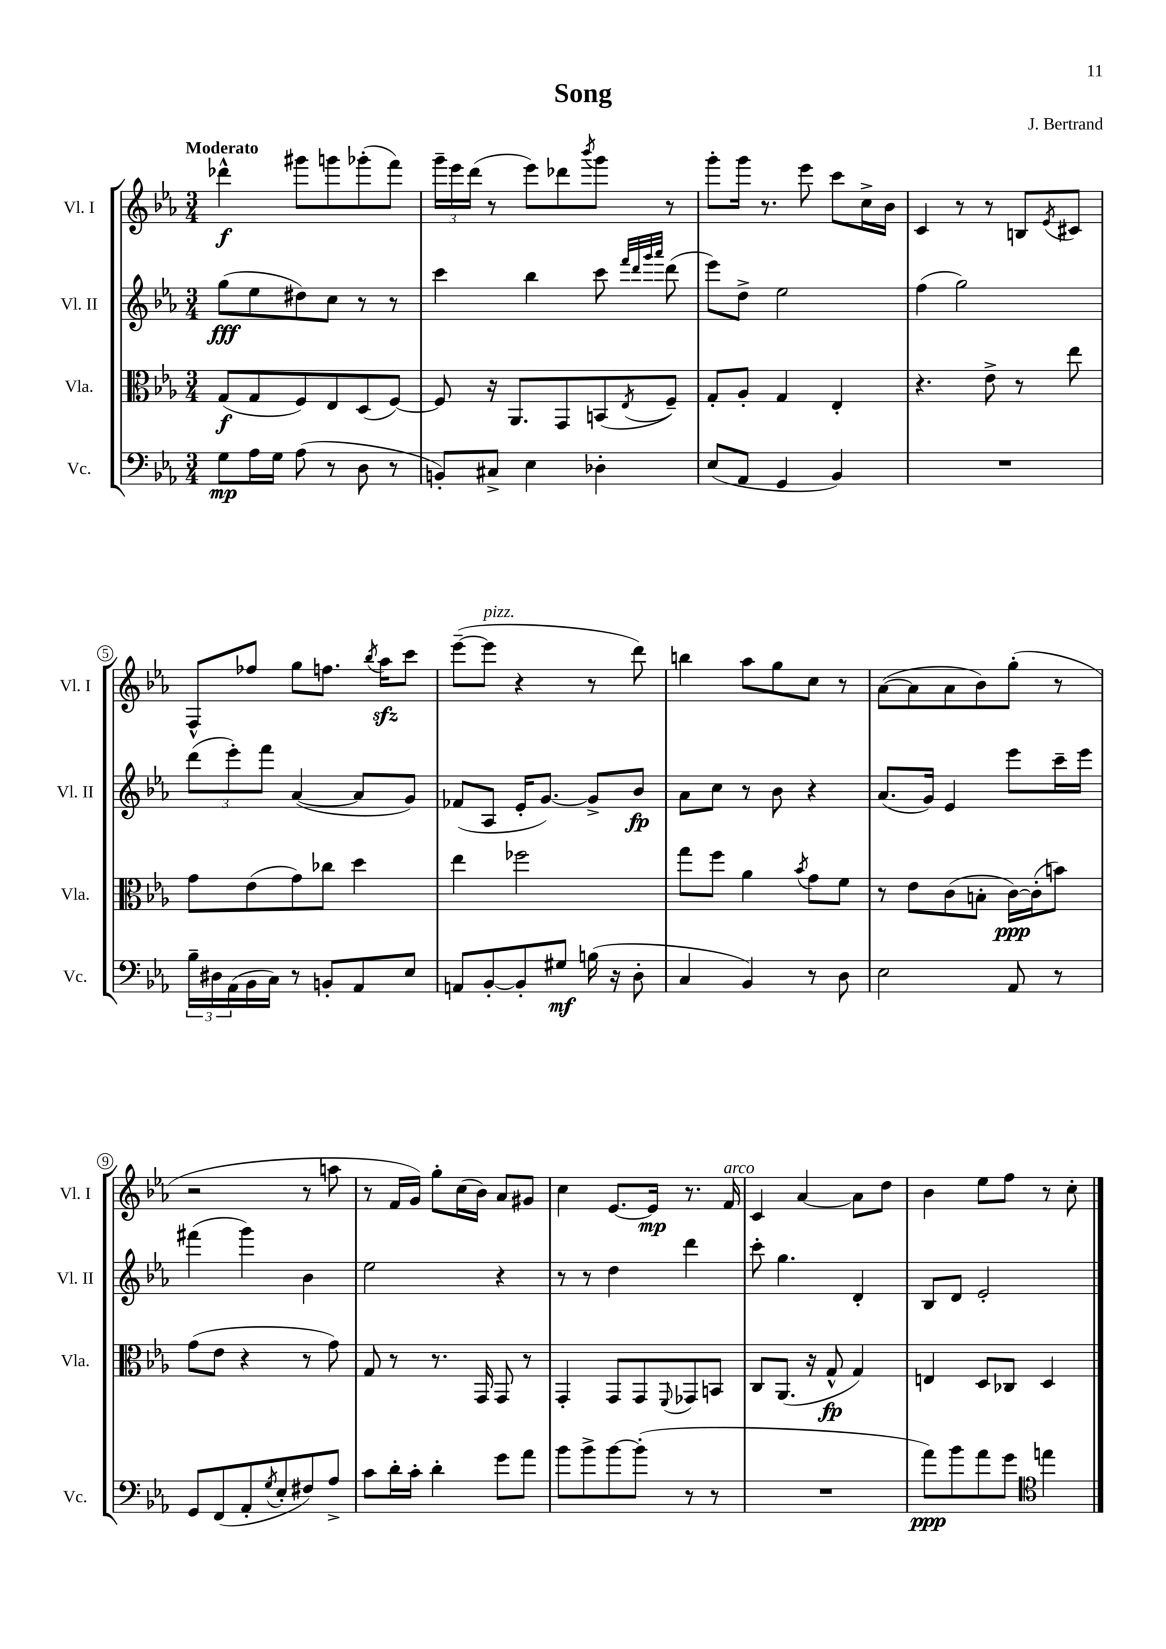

**kern	**dynam	**kern	**dynam	**kern	**dynam	**kern	**dynam
*part4	*part4	*part3	*part3	*part2	*part2	*part1	*part1
*staff4	*staff4	*staff3	*staff3	*staff2	*staff2	*staff1	*staff1
*I"Vc.	*	*I"Vla.	*	*I"Vl. II	*	*I"Vl. I	*
*I'Vc.	*	*I'Vla.	*	*I'Vl. II	*	*I'Vl. I	*
*clefF4	*	*clefC3	*	*clefG2	*	*clefG2	*
*k[b-e-a-]	*	*k[b-e-a-]	*	*k[b-e-a-]	*	*k[b-e-a-]	*
*M3/4	*	*M3/4	*	*M3/4	*	*M3/4	*
=1	=1	=1	=1	=1	=1	=1	=1
!	!	!	!	!	!	!LO:TX:a:B:t=Moderato	!
8G\L	mp	(8G/L	f	(8gg\L	fff	4ddd-X^^\	f
16A-\L	.	8G/	.	8ee-\	.	.	.
16G\JJ	.	.	.	.	.	.	.
(8A-\	.	8F/)	.	8dd#X\)	.	8ggg#X\L	.
8r	.	8E-/	.	8cc\J	.	8gggn\	.
8D\	.	(8D/	.	8r	.	(8ggg-X'\	.
8r	.	[8F/J)	.	8r	.	8fff\J)	.
=2	=2	=2	=2	=2	=2	=2	=2
8BBn'/L)	.	8F/]	.	4ccc\	.	24ggg~\LL	.
.	.	.	.	.	.	24eee-\	.
.	.	.	.	.	.	(24ddd\JJ	.
8C#X^/J	.	16r	.	.	.	8r	.
.	.	8.AA-/L	.	.	.	.	.
4E-\	.	.	.	4bb-\	.	8eee-\L)	.
.	.	8GG/	.	.	.	8ddd-X\	.
.	.	.	.	.	.	8qbbb-/	.
4D-X'\	.	(8BBn/	.	8ccc\	.	8ggg\J	.
.	.	.	.	32qqfff/LLL	.	.	.
.	.	.	.	32qqddd/	.	.	.
.	.	.	.	32qqggg/	.	.	.
.	.	8qE-/	.	32qqaaa-/JJJ	.	.	.
.	.	8F~/J)	.	(8ddd\	.	8r	.
=3	=3	=3	=3	=3	=3	=3	=3
(8E-/L	.	8G'/L	.	8eee-\L)	.	8ggg'\L	.
8AA-/J	.	8A-'/J	.	8dd^\J	.	16ggg\Jk	.
.	.	.	.	.	.	8.r	.
4GG/	.	4G/	.	2ee-\	.	.	.
.	.	.	.	.	.	8eee-\	.
4BB-/)	.	4E-'/	.	.	.	8ccc\L	.
.	.	.	.	.	.	16cc^\L	.
.	.	.	.	.	.	16b-\JJ	.
=4	=4	=4	=4	=4	=4	=4	=4
2.r	.	4.r	.	(4ff\	.	4c/	.
.	.	.	.	2gg\)	.	8r	.
.	.	8e-^\	.	.	.	8r	.
.	.	8r	.	.	.	8Bn/L	.
.	.	.	.	.	.	8qe-/	.
.	.	8ee-\	.	.	.	8c#X/J	.
!!LO:LB:g=z
=5	=5	=5	=5	=5	=5	=5	=5
24B-~\LL	.	8g\L	.	(12ddd\L	.	8F^^/L	.
24D#X\	.	.	.	.	.	.	.
(24AA-\	.	.	.	12eee-'\)	.	.	.
16BB-\	.	(8e-\	.	.	.	8ff-X/J	.
.	.	.	.	12fff\J	.	.	.
16C\JJ)	.	.	.	.	.	.	.
8r	.	8g\)	.	([4a-/	.	8gg\L	.
8BBn'/L	.	8cc-X\J	.	.	.	8.ffn\J	.
8AA-/	.	4dd\	.	8a-/L]	.	.	.
.	.	.	.	.	.	8qbb-/	.
.	.	.	.	.	.	16aa-zz\KL	.
8E-/J	.	.	.	8g/J)	.	8ccc\J	.
=6	=6	=6	=6	=6	=6	=6	=6
8AAn/L	.	4ee-\	.	(8f-X/L	.	([8eee-~\L	.
!	!	!	!	!	!	!LO:TX:a:i:t=pizz.	!
[8BB-'/	.	.	.	8A-/J	.	8eee-\J]	.
8BB-'/]	.	2ff-X\	.	16e-'/KL	.	4r	.
.	.	.	.	[8.g/J)	.	.	.
8G#X/J	mf	.	.	.	.	.	.
(16Bn\	.	.	.	8g^/L]	.	8r	.
16r	.	.	.	.	.	.	.
8D'\	.	.	.	8b-/J	fp	8ddd\)	.
=7	=7	=7	=7	=7	=7	=7	=7
4C/	.	8gg\L	.	8a-\L	.	4bbn\	.
.	.	8ff\J	.	8cc\J	.	.	.
4BB-/)	.	4a-\	.	8r	.	8aa-\L	.
.	.	.	.	8b-\	.	8gg\	.
.	.	8qb-/	.	.	.	.	.
8r	.	8g\L	.	4r	.	8cc\J	.
8D\	.	8f\J	.	.	.	8r	.
=8	=8	=8	=8	=8	=8	=8	=8
2E-\	.	8r	.	(8.a-/L	.	([8a-\L	.
.	.	8e-\L	.	.	.	8a-\]	.
.	.	.	.	16g/Jk)	.	.	.
.	.	(8c\	.	4e-/	.	8a-\	.
.	.	8Bn'\J	.	.	.	8b-\)	.
8AA-/	.	[16c\LL)	ppp	8eee-\L	.	(8gg'\J	.
.	.	(16c'\J]	.	.	.	.	.
8r	.	8bn\J)	.	16ccc~\L	.	8r	.
.	.	.	.	16eee-\JJ	.	.	.
!!LO:LB:g=z
=9	=9	=9	=9	=9	=9	=9	=9
8GG/L	.	(8g\L	.	(4fff#X\	.	2r	.
(8FF/	.	8e-\J	.	.	.	.	.
8AA-'/	.	4r	.	4ggg\)	.	.	.
8qG/	.	.	.	.	.	.	.
8E-'/	.	.	.	.	.	.	.
8F#X/)	.	8r	.	4b-\	.	8r	.
8A-^/J	.	8g\)	.	.	.	8aan\	.
=10	=10	=10	=10	=10	=10	=10	=10
8c\L	.	8G/	.	2ee-\	.	8r	.
16d'\L	.	8r	.	.	.	16f/LL	.
16c'\JJ	.	.	.	.	.	16g/JJ)	.
4d'\	.	8.r	.	.	.	8gg'\L	.
.	.	.	.	.	.	(16cc\L	.
.	.	16GG/	.	.	.	16b-\JJ)	.
8g\L	.	8GG/	.	4r	.	8a-/L	.
8a-\J	.	8r	.	.	.	8g#X/J	.
=11	=11	=11	=11	=11	=11	=11	=11
8b-\L	.	4GG'/	.	8r	.	4cc\	.
8b-^\	.	.	.	8r	.	.	.
[8b-\	.	8GG/L	.	4dd\	.	[8.e-/L	.
(8b-'\J]	.	8GG/	.	.	.	.	.
.	.	.	.	.	.	16e-/Jk]	mp
.	.	8qqFF/	.	.	.	.	.
8r	.	8GG-X/	.	4ddd\	.	8.r	.
8r	.	8BBn/J	.	.	.	.	.
!	!	!	!	!	!	!LO:TX:a:i:t=arco	!
.	.	.	.	.	.	16f/	.
=12	=12	=12	=12	=12	=12	=12	=12
2.r	.	8C/L	.	8ccc'\	.	4c/	.
.	.	(8.AA-/J	.	4.gg\	.	.	.
.	.	.	.	.	.	[4a-/	.
.	.	16r	.	.	.	.	.
.	.	8G^^/	fp	.	.	.	.
.	.	4G/)	.	4d'/	.	8a-\L]	.
.	.	.	.	.	.	8dd\J	.
=13	=13	=13	=13	=13	=13	=13	=13
8a-\L)	ppp	4En/	.	8B-/L	.	4b-\	.
8b-\	.	.	.	8d/J	.	.	.
8a-\	.	8D/L	.	2e-'/	.	8ee-\L	.
8g\J	.	8C-X/J	.	.	.	8ff\J	.
*clefC4	*	*	*	*	*	*	*
4een\	.	4D/	.	.	.	8r	.
.	.	.	.	.	.	8cc'\	.
==	==	==	==	==	==	==	==
*-	*-	*-	*-	*-	*-	*-	*-
